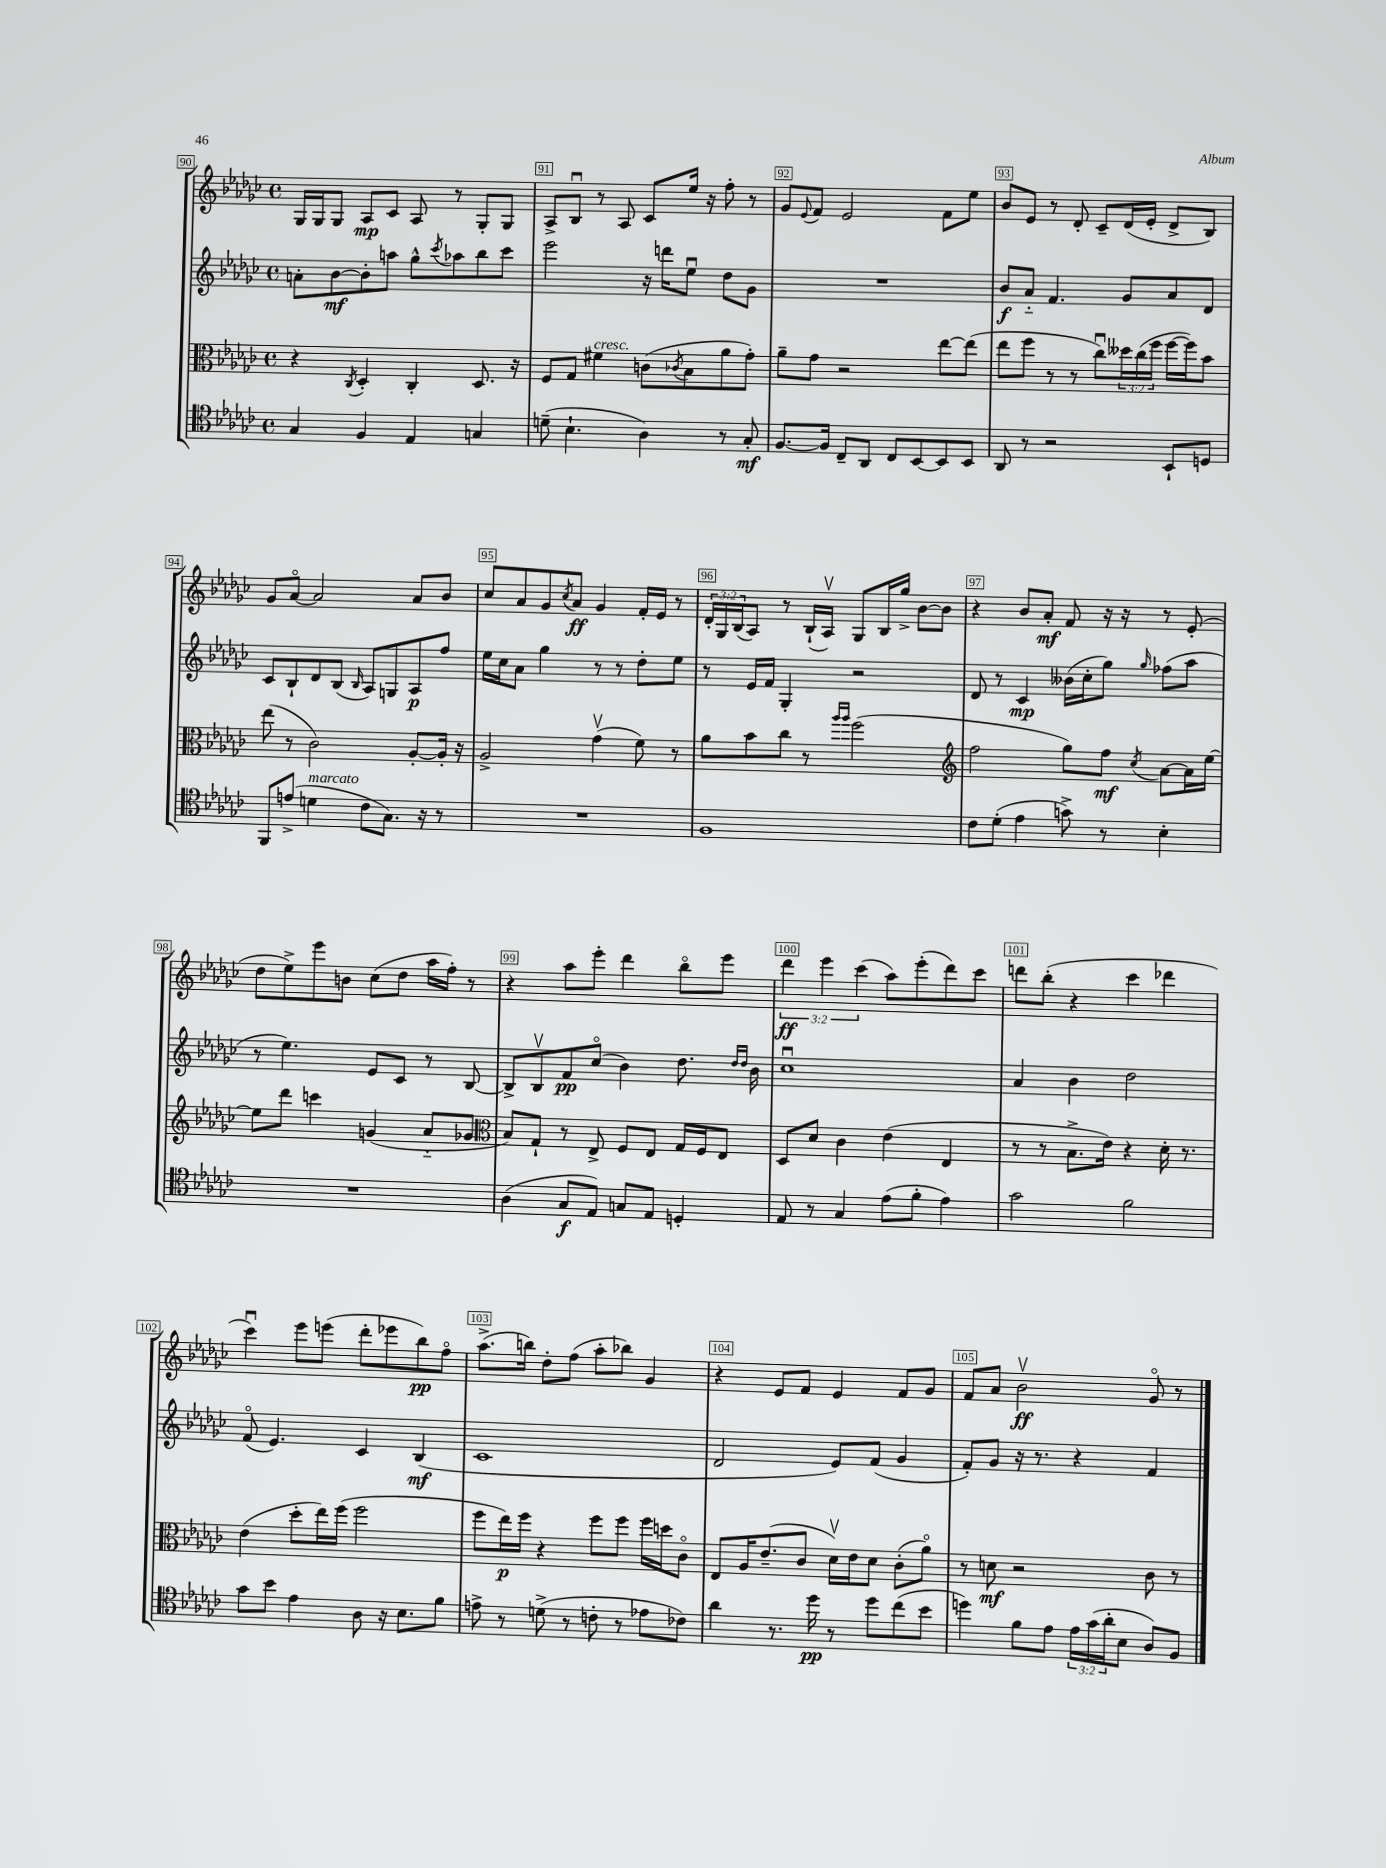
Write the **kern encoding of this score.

**kern	**kern	**kern	**kern
*staff4	*staff3	*staff2	*staff1
*clefC4	*clefC3	*clefG2	*clefG2
*k[b-e-a-d-g-c-]	*k[b-e-a-d-g-c-]	*k[b-e-a-d-g-c-]	*k[b-e-a-d-g-c-]
*M4/4	*M4/4	*M4/4	*M4/4
*met(c)	*met(c)	*met(c)	*met(c)
4G-	4r	8a'	16G-
.	.	.	16G-
.	.	[8b-	8G-
.	8qC-	.	.
4F	4D-'	8b-']	8A-
.	.	8aa	8c-
4E-	4C-'	8gg-^^	8A-
.	.	8qccc-	.
.	.	8aa-	8r
4G	8.D-	8bb-	8G-'
.	.	8ccc-	8G-
.	16r	.	.
=	=	=	=
(8d~	8F	2eee-	8A-^
4.B-`	8G-	.	8B-u
.	4f#	.	8r
.	.	.	8A-
4A-)	(8c	16r	8c-
.	.	16ddd	.
.	8qc-	.	.
.	8B-	8ee-u	16ee-
.	.	.	16r
8r	8a-	8dd-	8ff'
8G-'	8g-')	8g-	8r
=	=	=	=
[8.F	8a-~	1r	8g-
.	.	.	8qqe-
.	8g-	.	8f
16F]	.	.	.
8C-~	2r	.	2e-
8AA-	.	.	.
8C-	.	.	.
[8BB-	.	.	.
8BB-]	[8ee-	.	8f
8BB-	(8ee-]	.	8ee-
=	=	=	=
8AA-	8ee-	8b-	8b-
8r	8ff	8a-'~	8e-
2r	8r	4.f	8r
.	8r	.	8d-'
.	8cc-u)	.	8c-~
.	24dd--	8g-	(16d-
.	(24cc-	.	.
.	.	.	16e-'
.	24ff	.	.
8BB-`	[16ff	8a-	8d-^
.	16ff])	.	.
8D	8b-	8d-	8B-)
=	=	=	=
8FF	(8ee-	8c-	8g-
(8e^	8r	8B-`	[8a-o
4d	2c-)	8d-	2a-]
.	.	(8B-	.
.	.	16qqB-	.
8c-	.	8A-)	.
8.G-)	.	8G	.
.	[8A-'	8A-	8a-
16r	.	.	.
8r	16A-']	8ff	8b-
.	16r	.	.
=	=	=	=
1r	2A-^	16ee-	8cc-
.	.	16cc-	.
.	.	8a-	8a-
.	.	4gg-	8g-
.	.	.	8qcc-
.	.	.	8a-
.	(4g-v	8r	4g-
.	.	8r	.
.	8f)	8dd-'	16f'
.	.	.	16e-
.	8r	8ee-	8r
=	=	=	=
1F	8a-	8r	24d-'
.	.	.	24G-
.	.	.	(24B-
.	8b-	16e-	8A-)
.	.	16f	.
.	8cc-	4G-'	8r
.	8r	.	(16B-`
.	.	.	16A-v)
.	16qqaa-	.	.
.	16qqaa-	.	.
.	(2ff	2r	8G-
.	.	.	16B-
.	.	.	16gg-^
.	.	.	[8b-
.	.	.	8b-]
=	=	=	=
*	*clefG2	*	*
8c-	2ff	8d-	4r
(8d-'	.	8r	.
4e-	.	4c-	8b-
.	.	.	8a-'
8g^)	8gg-)	(16b--	8f
.	.	16cc-'	.
8r	8ff	8gg-)	16r
.	.	.	16r
.	8qcc-	16qqgg-	.
4B-'	[8a-	(8ff-	8r
.	16a-]	8aa-	(8e-'
.	[16ee-	.	.
=	=	=	=
1r	8ee-]	8r	8dd-
.	8ddd-	4.ee-)	8ee-^)
.	4ccc	.	8eee-
.	.	.	8b
.	(4g	8e-	(8cc-
.	.	8c-	8dd-
.	8a-'~	8r	16aa-
.	.	.	16ff')
.	8g-	[8B-	8r
=	=	=	=
*	*clefC3	*	*
(4A-	8B-)	8B-^]	4r
.	8G-`	8B-v	.
8G-	8r	8f	8aa-
8E-)	8E-^	(8cc-o	8eee-'
8G	8F	4b-)	4ddd-
8E-	8E-	.	.
4D'	16G-	8.dd-	8bb-o
.	16F	.	.
.	8E-	.	8eee-
.	.	16qqdd-	.
.	.	16qqdd-	.
.	.	16b-	.
=	=	=	=
8E-	8D-	1cc-u	6ddd-
8r	8d-	.	.
.	.	.	6eee-
4G-	4c-	.	.
.	.	.	(6ccc-
(8e-	(4e-	.	8aa-)
8f'	.	.	(8eee-'
4e-)	4E-	.	8ddd-)
.	.	.	8ccc-
=	=	=	=
2g-	8r	4a-	8ddd
.	8r	.	(8bb-'
.	8.B-^	4b-	4r
.	16e-)	.	.
2f	4r	2dd-	4ccc-
.	16d-'	.	4ddd-
.	8.r	.	.
=	=	=	=
8g-	(4e-	(8fo	4ccc-u)
8b-	.	4.e-)	.
4e-	8dd-'	.	8eee-
.	16ee-)	.	(8eee
.	(16ff	.	.
8A-	2ff	4c-	8ddd-'
16r	.	.	8eee-
8.B-	.	.	.
.	.	(4B-	8bb-)
8f	.	.	8ffo
=	=	=	=
8e^	8ff	1c-	(8.aa-^
8r	16ee-)	.	.
.	16ff	.	16bb)
(8d^	4r	.	8dd-'
8r	.	.	(8ff
8c'	8ff	.	8aa-'
8r	8ff	.	8bb-)
8e-	16ff	.	4g-
.	16dd	.	.
8c-)	8c-o	.	.
=	=	=	=
4a-	8E-	2d-	4r
.	16A-	.	.
.	(8.e-~	.	.
8.r	.	.	8e-
.	8c-	.	8f
16dd-	.	.	.
8r	16d-v)	8e-)	4e-
.	16e-	.	.
8dd-	8d-	(8f	.
(8cc-	(8c-'	4g-	8f
8b-	8a-o)	.	8g-
=	=	=	=
4dd)	8r	8f')	8f
.	8d	8g-	8a-
8f	2r	16r	2b-v
.	.	8.r	.
8e-	.	.	.
24e-	.	4r	.
(24g-	.	.	.
24a-'	.	.	.
8B-	.	.	.
8A-)	8c-	4f	8g-o
8F	8r	.	8r
==	==	==	==
*-	*-	*-	*-
